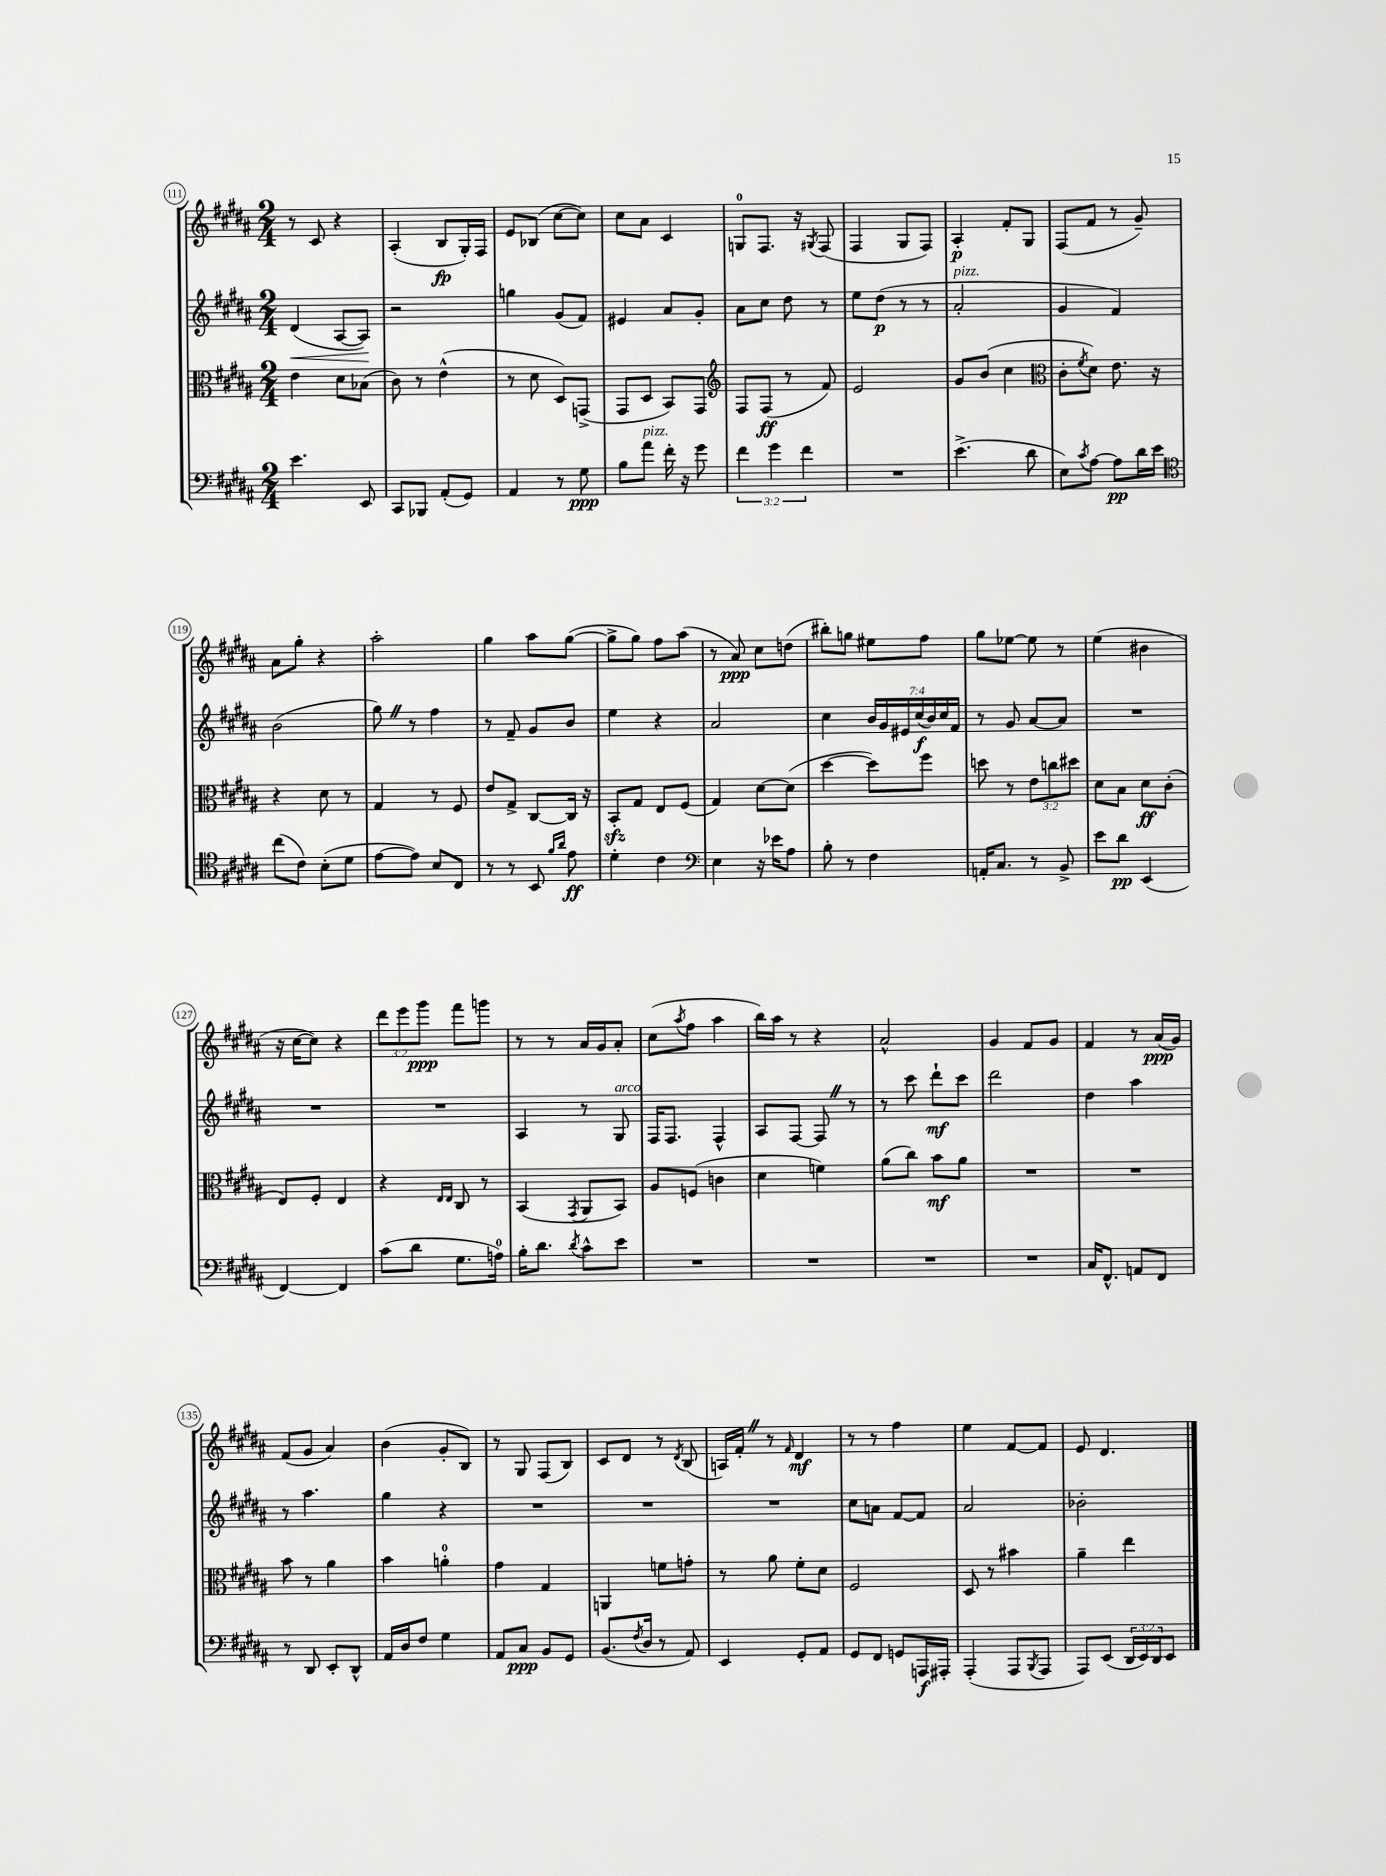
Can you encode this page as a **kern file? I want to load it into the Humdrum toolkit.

**kern	**dynam	**kern	**dynam	**kern	**dynam	**kern	**dynam
*part4	*part4	*part3	*part3	*part2	*part2	*part1	*part1
*staff4	*staff4	*staff3	*staff3	*staff2	*staff2	*staff1	*staff1
*clefF4	*	*clefC3	*	*clefG2	*	*clefG2	*
*k[f#c#g#d#a#]	*	*k[f#c#g#d#a#]	*	*k[f#c#g#d#a#]	*	*k[f#c#g#d#a#]	*
*M2/4	*	*M2/4	*	*M2/4	*	*M2/4	*
=111	=111	=111	=111	=111	=111	=111	=111
!	!	!	!	!	!LO:HP:b	!	!
4.e\	.	4e\	.	(4d#/	<	8r	.
.	.	.	.	.	.	8c#/	.
.	.	8d#\L	.	[8A#/L	.	4r	.
8EE/	.	(8B-X\J	.	8A#/J])	.	.	.
.	.	.	.	.	[	.	.
=112	=112	=112	=112	=112	=112	=112	=112
8CC#/L	.	8c#\)	.	2r	.	(4A#'/	.
8BBB-X/J	.	8r	.	.	.	.	.
(8AA#'/L	.	(4e^^\	.	.	.	8B/L	fp
8GG#/J)	.	.	.	.	.	16G#'/L)	.
.	.	.	.	.	.	16F#/JJ	.
=113	=113	=113	=113	=113	=113	=113	=113
4AA#/	.	8r	.	4ggn\	.	8e/L	.
.	.	8d#\	.	.	.	(8B-X/J	.
8r	.	8D#/L)	.	(8g#/L	.	[8cc#\L	.
8G#\	ppp	(8GGn^/J	.	8f#/J)	.	8cc#\J])	.
=114	=114	=114	=114	=114	=114	=114	=114
8B\L	.	8GG#/L	.	4e#X/	.	8cc#\L	.
!LO:TX:a:i:t=pizz.	!	!	!	!	!	!	!
8a#\J	.	8D#/J	.	.	.	8a#\J	.
16f#'\	.	8BB/L)	.	8a#/L	.	4c#/	.
16r	.	.	.	.	.	.	.
8g#\	.	8GG#/J	.	8g#'/J	.	.	.
=115	=115	=115	=115	=115	=115	=115	=115
*	*	*clefG2	*	*	*	*	*
6f#\	.	8F#/L	.	8a#\L	.	8Gn/L	.
.	.	(8F#/J	ff	8cc#\J	.	8.F#/J	.
6g#\	.	.	.	.	.	.	.
.	.	8r	.	8dd#\	.	.	.
.	.	.	.	.	.	16r	.
6f#\	.	.	.	.	.	.	.
.	.	.	.	.	.	8qG#X/	.
.	.	8f#/)	.	8r	.	(8F#/	.
=116	=116	=116	=116	=116	=116	=116	=116
2r	.	2e/	.	8ee\L	.	4F#/	.
.	.	.	.	(8dd#\J	p	.	.
.	.	.	.	8r	.	8G#/L	.
.	.	.	.	8r	.	8F#/J)	.
=117	=117	=117	=117	=117	=117	=117	=117
!	!	!	!	!LO:TX:a:i:t=pizz.	!	!	!
(4.e^\	.	8g#/L	.	2a#'/	.	4A#'/	p
.	.	(8b/J	.	.	.	.	.
.	.	4cc#\	.	.	.	8f#'/L	.
8d#\	.	.	.	.	.	8G#/J	.
=118	=118	=118	=118	=118	=118	=118	=118
*	*	*clefC3	*	*	*	*	*
8E\L)	.	8c#'\L	.	4g#/	.	(8F#/L	.
8qc#/	.	8qf#/	.	.	.	.	.
[8A#\J	.	8d#\J)	.	.	.	8f#/J	.
8A#\L]	pp	8.e\	.	4f#/)	.	8r	.
16d#\L	.	.	.	.	.	8g#~/)	.
16e\JJ	.	16r	.	.	.	.	.
!!LO:LB:g=z
=119	=119	=119	=119	=119	=119	=119	=119
*clefC4	*	*	*	*	*	*	*
(8cc#\L	.	4r	.	(2b\	.	8a#\L	.
8c#\J)	.	.	.	.	.	8gg#'\J	.
(8B'\L	.	8d#\	.	.	.	4r	.
8d#\J	.	8r	.	.	.	.	.
=120	=120	=120	=120	=120	=120	=120	=120
[8e\L	.	4G#/	.	8gg#Z\)	.	2aa#'\	.
8e\J])	.	.	.	8r	.	.	.
8B/L	.	8r	.	4ff#\	.	.	.
8C#/J	.	8F#/	.	.	.	.	.
=121	=121	=121	=121	=121	=121	=121	=121
8r	.	8e/L	.	8r	.	4gg#\	.
8r	.	8G#^/J	.	8f#~/	.	.	.
8BB/	.	[8C#/L	.	8g#/L	.	8aa#\L	.
16qqf#/LL	.	.	.	.	.	.	.
16qqa#/JJ	.	.	.	.	.	.	.
8e\	ff	16C#/Jk]	.	8b/J	.	([8gg#\J	.
.	.	16r	.	.	.	.	.
=122	=122	=122	=122	=122	=122	=122	=122
4d#'\	.	8BBzz'/L	.	4ee\	.	8gg#^\L]	.
.	.	8G#/J	.	.	.	8gg#\J)	.
4c#\	.	8E/L	.	4r	.	8ff#\L	.
.	.	(8F#/J	.	.	.	(8aa#\J	.
=123	=123	=123	=123	=123	=123	=123	=123
*clefF4	*	*	*	*	*	*	*
4E\	.	4G#/)	.	2a#/	.	8r	.
.	.	.	.	.	.	8a#/)	ppp
16r	.	[8d#\L	.	.	.	8cc#\L	.
16e-X\KL	.	.	.	.	.	.	.
8A#\J	.	(8d#\J]	.	.	.	(8ddn\J	.
=124	=124	=124	=124	=124	=124	=124	=124
8B'\	.	[4dd#\	.	4cc#\	.	8bb#X'\L)	.
8r	.	.	.	.	.	8ggn\J	.
4F#\	.	8dd#\L])	.	28b/LL	.	8ee#X\L	.
.	.	.	.	28g#/	.	.	.
.	.	.	.	28e#X/	.	.	.
.	.	.	.	(28cc#/	f	.	.
.	.	8ff#\J	.	.	.	8ff#\J	.
.	.	.	.	28b/)	.	.	.
.	.	.	.	28cc#/	.	.	.
.	.	.	.	28f#/JJ	.	.	.
=125	=125	=125	=125	=125	=125	=125	=125
16AAn'/KL	.	8ddn\	.	8r	.	8gg#\L	.
8.C#/J	.	.	.	.	.	.	.
.	.	8r	.	8g#/	.	[8ee-X\J	.
8r	.	12e\L	.	[8a#/L	.	8ee-\]	.
.	.	12ccn\	.	.	.	.	.
8BB^/	.	.	.	8a#/J]	.	8r	.
.	.	12dd#X\J	.	.	.	.	.
=126	=126	=126	=126	=126	=126	=126	=126
8e\L	.	8d#\L	.	2r	.	(4ee\	.
8d#\J	pp	8B\J	.	.	.	.	.
(4EE/	.	8d#\L	ff	.	.	4b#X\	.
.	.	(8c#'\J	.	.	.	.	.
!!LO:LB:g=z
=127	=127	=127	=127	=127	=127	=127	=127
[4FF#/)	.	8E/L)	.	2r	.	16r	.
.	.	.	.	.	.	[16cc#\KL	.
.	.	8F#'/J	.	.	.	8cc#\J])	.
4FF#/]	.	4E/	.	.	.	4r	.
=128	=128	=128	=128	=128	=128	=128	=128
(8c#\L	.	4r	.	2r	.	12ddd#\L	.
.	.	.	.	.	.	12eee\	.
8d#\J	.	.	.	.	.	.	.
.	.	.	.	.	.	12ggg#\J	ppp
.	.	16qqE/LL	.	.	.	.	.
.	.	16qqE/JJ	.	.	.	.	.
8.G#\L	.	8C#/	.	.	.	8fff#\L	.
.	.	8r	.	.	.	8gggn\J	.
16An\Jk)	.	.	.	.	.	.	.
=129	=129	=129	=129	=129	=129	=129	=129
16B'\KL	.	(4BB/	.	4A#/	.	8r	.
8.d#\J	.	.	.	.	.	.	.
.	.	.	.	.	.	8r	.
8qd#/	.	8qGG#/	.	.	.	.	.
8c#^^\L	.	8AA#/L	.	8r	.	16a#/LL	.
.	.	.	.	.	.	16g#/J	.
!	!	!	!	!LO:TX:a:i:t=arco	!	!	!
8e\J	.	8BB/J)	.	8G#/	.	8a#'/J	.
=130	=130	=130	=130	=130	=130	=130	=130
2r	.	8A#/L	.	16F#/KL	.	(8cc#\L	.
.	.	.	.	8.F#/J	.	.	.
.	.	.	.	.	.	8qaa#/	.
.	.	(8Fn/J	.	.	.	8ff#\J	.
.	.	4cn\	.	4F#^^/	.	4aa#\	.
=131	=131	=131	=131	=131	=131	=131	=131
2r	.	4d#\	.	8A#/L	.	16bb\LL)	.
.	.	.	.	.	.	16aa#\JJ	.
.	.	.	.	[8F#/J	.	8r	.
.	.	4fn\)	.	8F#Z/]	.	4r	.
.	.	.	.	8r	.	.	.
=132	=132	=132	=132	=132	=132	=132	=132
2r	.	(8a#\L	.	8r	.	2a#^^/	.
.	.	8cc#\J)	.	8ccc#\	.	.	.
.	.	8b\L	mf	8ddd#`\L	mf	.	.
.	.	8a#\J	.	8ccc#\J	.	.	.
=133	=133	=133	=133	=133	=133	=133	=133
2r	.	2r	.	2ddd#\	.	4g#/	.
.	.	.	.	.	.	8f#/L	.
.	.	.	.	.	.	8g#/J	.
=134	=134	=134	=134	=134	=134	=134	=134
16C#/KL	.	2r	.	4dd#\	.	4f#/	.
8.FF#^^/J	.	.	.	.	.	.	.
8AAn/L	.	.	.	4aa#\	.	8r	.
8FF#/J	.	.	.	.	.	(16a#/LL	ppp
.	.	.	.	.	.	16g#/JJ)	.
!!LO:LB:g=z
=135	=135	=135	=135	=135	=135	=135	=135
8r	.	8b\	.	8r	.	(8f#/L	.
8DD#/	.	8r	.	4.aa#\	.	8g#/J	.
8EE'/L	.	4a#\	.	.	.	4a#/)	.
8DD#^^/J	.	.	.	.	.	.	.
=136	=136	=136	=136	=136	=136	=136	=136
16AA#/LL	.	4b\	.	4gg#\	.	(4b\	.
16D#/J	.	.	.	.	.	.	.
8F#/J	.	.	.	.	.	.	.
4G#\	.	4an'\	.	4r	.	8g#'/L	.
.	.	.	.	.	.	8B/J)	.
=137	=137	=137	=137	=137	=137	=137	=137
8AA#/L	.	4g#\	.	2r	.	8r	.
8C#/J	ppp	.	.	.	.	8G#/	.
8BB/L	.	4G#/	.	.	.	(8F#/L	.
8GG#/J	.	.	.	.	.	8B/J)	.
=138	=138	=138	=138	=138	=138	=138	=138
(8.BB/L	.	4AAn/	.	2r	.	8c#/L	.
.	.	.	.	.	.	8d#/J	.
8qF#/	.	.	.	.	.	.	.
16D#/Jk	.	.	.	.	.	.	.
8r	.	8fn\L	.	.	.	8r	.
.	.	.	.	.	.	8qd#/	.
8AA#/)	.	8gn'\J	.	.	.	(8B/	.
=139	=139	=139	=139	=139	=139	=139	=139
4EE/	.	8r	.	2r	.	16An/LL)	.
.	.	.	.	.	.	16f#'Z/JJ	.
.	.	8a#\	.	.	.	8r	.
.	.	.	.	.	.	16qqf#/	.
8GG#'/L	.	8f#'\L	.	.	.	4d#/	mf
8AA#/J	.	8d#\J	.	.	.	.	.
=140	=140	=140	=140	=140	=140	=140	=140
8GG#/L	.	2F#/	.	8cc#\L	.	8r	.
8FF#/J	.	.	.	8an\J	.	8r	.
8GGn/L	.	.	.	[8f#/L	.	4ff#\	.
16AAAn/L	f	.	.	8f#/J]	.	.	.
16AAA#X'/JJ	.	.	.	.	.	.	.
=141	=141	=141	=141	=141	=141	=141	=141
(4AAA#'/	.	8D#/	.	2a#/	.	4ee\	.
.	.	8r	.	.	.	.	.
8AAA#/L	.	4b#X\	.	.	.	[8f#/L	.
8qBBB/	.	.	.	.	.	.	.
8AAA#/J	.	.	.	.	.	8f#/J]	.
=142	=142	=142	=142	=142	=142	=142	=142
8AAA#/L)	.	4a#~\	.	2b-X'\	.	8e/	.
(8EE/J	.	.	.	.	.	4.d#/	.
24DD#/LL	.	4ee\	.	.	.	.	.
24EE/)	.	.	.	.	.	.	.
24DD#/J	.	.	.	.	.	.	.
8EE/J	.	.	.	.	.	.	.
==	==	==	==	==	==	==	==
*-	*-	*-	*-	*-	*-	*-	*-
